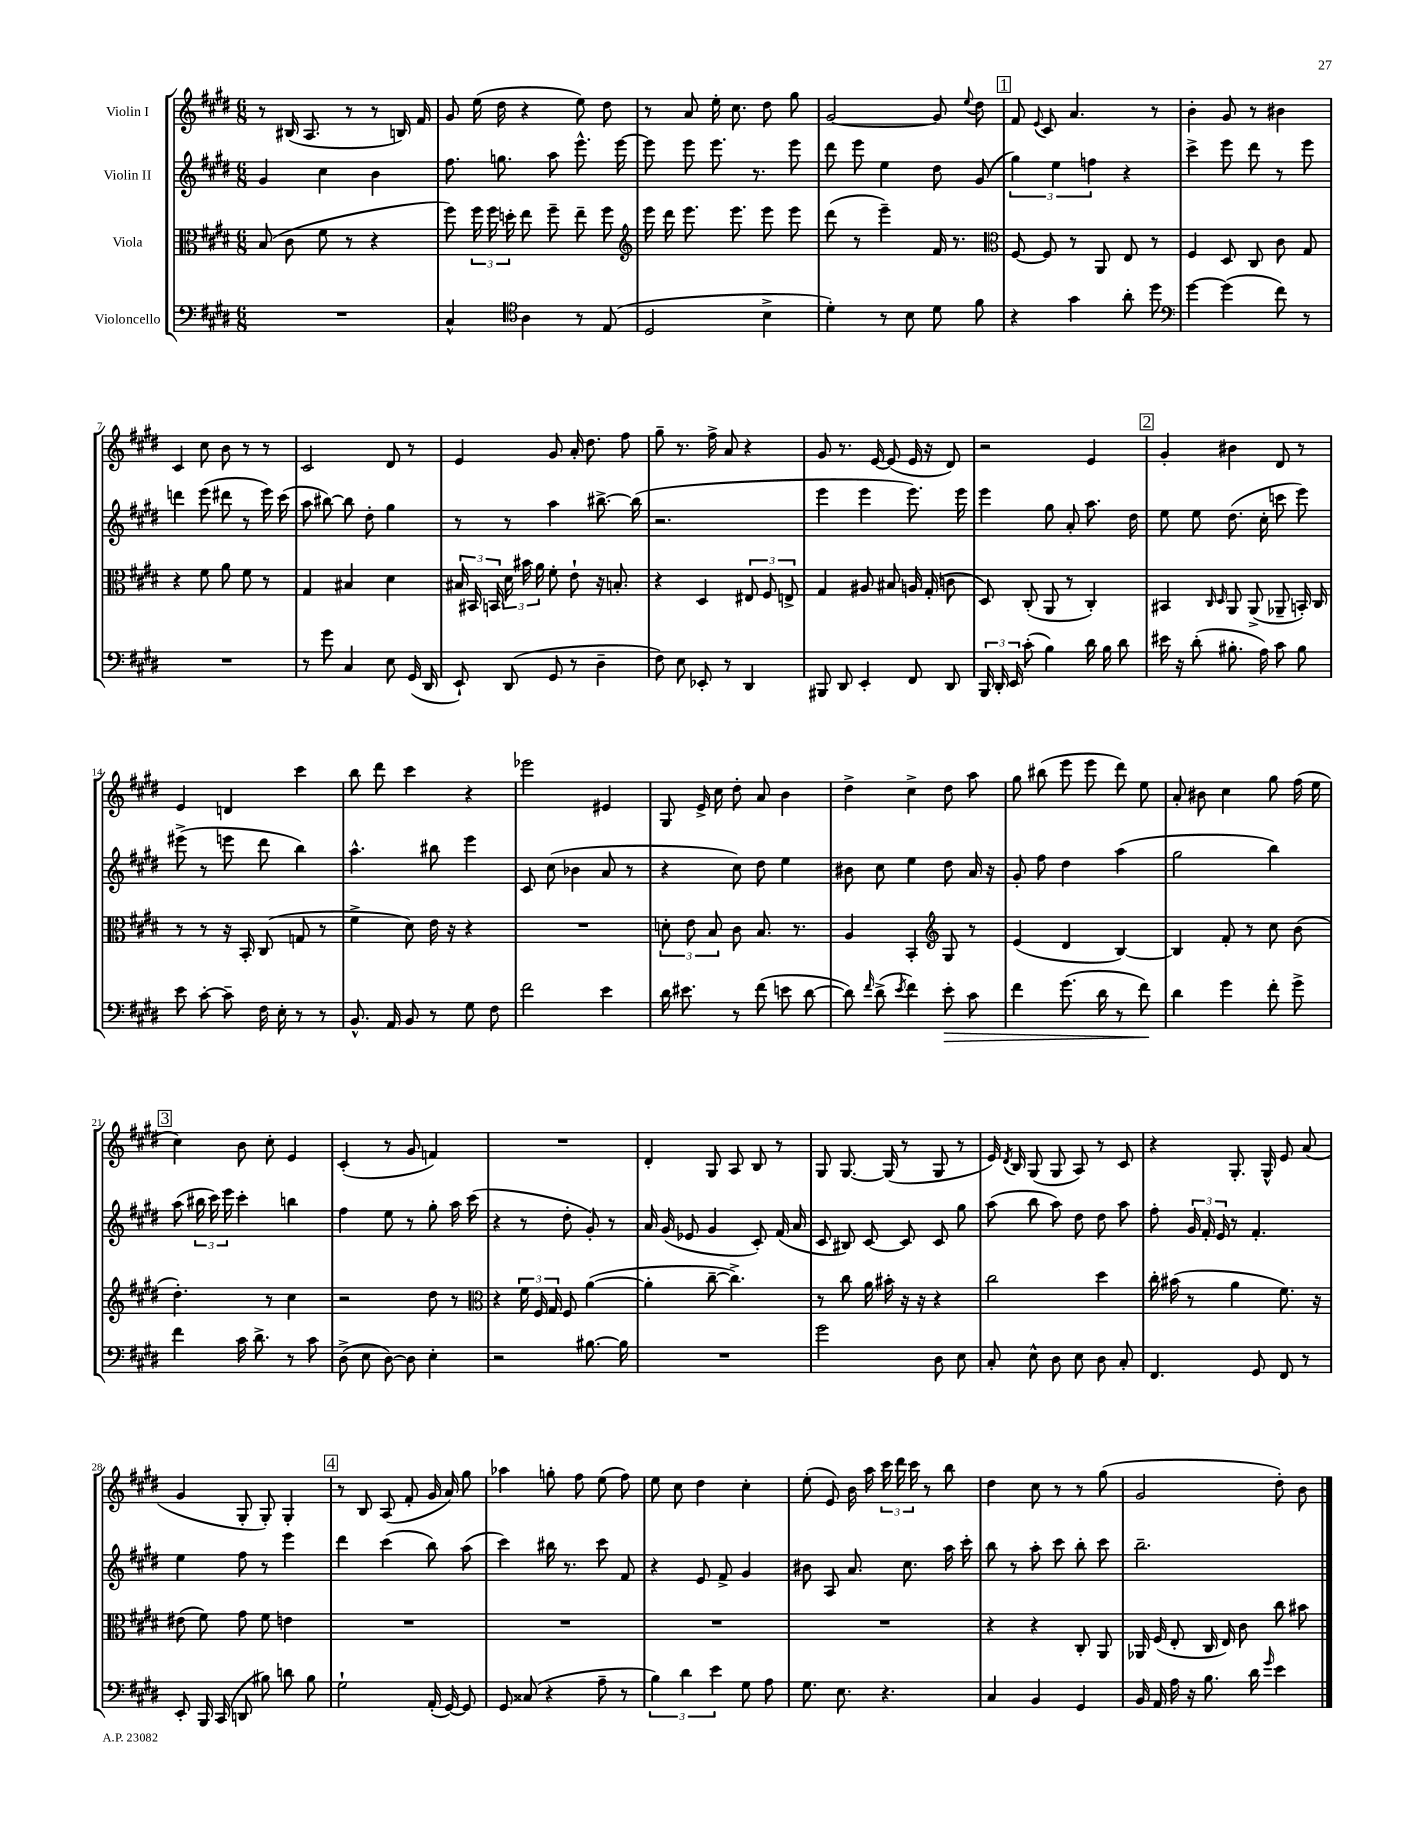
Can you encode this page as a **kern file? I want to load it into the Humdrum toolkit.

**kern	**dynam	**kern	**kern	**kern
*part4	*part4	*part3	*part2	*part1
*staff4	*staff4	*staff3	*staff2	*staff1
*I"Violoncello	*	*I"Viola	*I"Violin II	*I"Violin I
*clefF4	*	*clefC3	*clefG2	*clefG2
*k[f#c#g#d#]	*	*k[f#c#g#d#]	*k[f#c#g#d#]	*k[f#c#g#d#]
*M6/8	*	*M6/8	*M6/8	*M6/8
=1	=1	=1	=1	=1
2.r	.	(8B/	4g#/	8r
.	.	8c#\	.	(16B#X/
.	.	.	.	8.A/
.	.	8f#\	4cc#\	.
.	.	8r	.	8r
.	.	4r	4b\	8r
.	.	.	.	16Bn/)
.	.	.	.	16f#/
=2	=2	=2	=2	=2
4C#^^/	.	8ff#\)	8.ff#\	8g#/
.	.	24ff#\	.	(16ee\
.	.	24ff#\	.	.
.	.	.	8.ggn\	16dd#\
.	.	24ddn'\	.	.
*clefC4	*	*	*	*
4A\	.	8ee\	.	4r
.	.	8ff#~\	8aa\	.
8r	.	8ee~\	8.eee^^\	8ee\)
(8E/	.	8ff#\	.	8dd#\
.	.	.	[16eee\	.
=3	=3	=3	=3	=3
*	*	*clefG2	*	*
2D#/	.	16eee\	8eee\]	8r
.	.	16ddd#\	.	.
.	.	8.eee\	8eee\	8a/
.	.	.	8.eee\	16ee'\
.	.	8.eee\	.	8.cc#\
.	.	.	8.r	.
4B^\	.	8eee\	.	8dd#\
.	.	8eee\	8eee\	8gg#\
=4	=4	=4	=4	=4
4d#'\)	.	(8ddd#\	8ddd#\	[2g#/
.	.	8r	8eee\	.
8r	.	4eee~\)	4ee\	.
8B\	.	.	.	.
8d#\	.	16f#/	8dd#\	8g#/]
.	.	8.r	.	.
.	.	.	.	8qqee/
8f#\	.	.	(8g#/	8dd#\
!!LO:REH:place=s1:t=1
=5	=5	=5	=5	=5
*	*	*clefC3	*	*
4r	.	[8F#/	6gg#\)	8f#/
.	.	.	.	8qqe/
.	.	8F#/]	.	8c#/
.	.	.	6ee\	.
4g#\	.	8r	.	4.a/
.	.	.	6ffn\	.
.	.	8AA/	.	.
8a'\	.	8E/	4r	.
8dd#\	.	8r	.	8r
=6	=6	=6	=6	=6
*clefF4	*	*	*	*
[4g#\	.	4F#/	4ccc#^\	4b'\
(4g#\]	.	8D#/	8eee\	8g#/
.	.	8C#/	8ddd#\	8r
8f#\)	.	8c#\	8r	4b#X\
8r	.	8G#/	8eee\	.
!!LO:LB:g=z
=7	=7	=7	=7	=7
2.r	.	4r	4dddn\	4c#/
.	.	8f#\	(8eee\	8cc#\
.	.	8a\	8ddd#X\	8b\
.	.	8f#\	8r	8r
.	.	8r	16eee\)	8r
.	.	.	(16ccc#\	.
=8	=8	=8	=8	=8
8r	.	4G#/	8aa\	2c#/
8g#\	.	.	[8bb#X\)	.
4C#/	.	4B#X/	8bb#\]	.
.	.	.	8dd#'\	.
8E\	.	4d#\	4gg#\	8d#/
(16GG#/	.	.	.	8r
16DD#/	.	.	.	.
=9	=9	=9	=9	=9
8EE`/)	.	24B#X/	8r	4e/
.	.	24BB#X/	.	.
.	.	24BBn/	.	.
(8DD#/	.	24d#\	8r	.
.	.	24b#X\	.	.
.	.	24a\	.	.
8GG#/	.	8f#'\	4aa\	8g#/
8r	.	8e`\	.	16a'/
.	.	.	.	8.dd#\
4D#~\	.	16r	[8.bb#X^\	.
.	.	8.Bn'/	.	.
.	.	.	.	8ff#\
.	.	.	(16bb#\]	.
=10	=10	=10	=10	=10
8F#\)	.	4r	2.r	8gg#~\
8E\	.	.	.	8.r
8EE-X'/	.	4D#/	.	.
.	.	.	.	16ff#^\
8r	.	.	.	8a/
4DD#/	.	12E#X/	.	4r
.	.	12F#/	.	.
.	.	12En^/	.	.
=11	=11	=11	=11	=11
8BBB#X/	.	4G#/	4eee\	8g#/
8DD#/	.	.	.	8.r
4EE'/	.	8A#X/	4eee\	.
.	.	.	.	[16e/
.	.	8B#X/	.	(8e/]
8FF#/	.	16An/	8.eee\)	16e/
.	.	(16G#'/	.	16r
8DD#/	.	8cn\	.	8d#/)
.	.	.	16eee\	.
=12	=12	=12	=12	=12
24BBB/	.	8D#/)	4eee\	2r
24DD#'/	.	.	.	.
24EE/	.	.	.	.
(8c#'\	.	(8C#'/	.	.
4B\)	.	8AA/	8gg#\	.
.	.	8r	8a'/	.
16d#\	.	4C#'/)	8.aa\	4e/
16B\	.	.	.	.
8d#\	.	.	.	.
.	.	.	16dd#\	.
!!LO:REH:place=s1:t=2
=13	=13	=13	=13	=13
16e#X\	.	4BB#X/	8ee\	4g#'/
16r	.	.	.	.
(8d#'\	.	.	8ee\	.
.	.	16qqC#/	.	.
.	.	16qqD#/	.	.
8.B#X'\	.	8AA/	(8.dd#\	4b#X\
.	.	(8AA^/	.	.
16A\)	.	.	16cc#'\	.
8c#\	.	8AA-X~/	8cccn\	8d#/
8B#\	.	16BBn'/)	8eee\)	8r
.	.	16C#/	.	.
!!LO:LB:g=z
=14	=14	=14	=14	=14
8e\	.	8r	(8eee#X^\	4e/
[8c#'\	.	8r	8r	.
8c#~\]	.	16r	8eeen\	4dn/
.	.	16BB'/	.	.
16F#\	.	(8C#/	8ddd#\	.
16E'\	.	.	.	.
8r	.	8Gn/	4bb\)	4ccc#\
8r	.	8r	.	.
=15	=15	=15	=15	=15
8.BB^^/	.	4f#^\	4.aa^^\	8bb\
.	.	.	.	8ddd#\
16AA/	.	.	.	.
8BB/	.	8d#\)	.	4ccc#\
8r	.	16e\	8bb#X\	.
.	.	16r	.	.
8G#\	.	4r	4eee\	4r
8F#\	.	.	.	.
=16	=16	=16	=16	=16
2f#\	.	2.r	8c#/	2eee-X\
.	.	.	(8cc#\	.
.	.	.	4b-X\	.
4e\	.	.	8a/	4e#X/
.	.	.	8r	.
=17	=17	=17	=17	=17
16d#\	.	12dn'\	4r	8G#/
8.e#X\	.	.	.	.
.	.	12e\	.	.
.	.	.	.	16e^/
.	.	12B/	.	.
.	.	.	.	16cc#\
8r	.	8c#\	8cc#\)	8dd#'\
(8f#\	.	8.B/	8dd#\	8a/
8en\	.	.	4ee\	4b\
.	.	8.r	.	.
[8d#\	.	.	.	.
=18	=18	=18	=18	=18
8d#\])	.	4A/	8b#X\	4dd#^\
16qqf#/	.	.	.	.
(8d#^\	.	.	8cc#\	.
8qe/	.	.	.	.
4f#\)	.	4BB'/	4ee\	4cc#^\
*	*	*clefG2	*	*
!	!LO:HP:b	!	!	!
8e'\	>	8G#/	8dd#\	8dd#\
8c#\	.	8r	16a/	8aa\
.	.	.	16r	.
=19	=19	=19	=19	=19
4f#\	.	(4e/	8g#'/	8gg#\
.	.	.	8ff#\	(8bb#X\
(8.g#\	.	4d#/	4dd#\	8eee\
.	.	.	.	8eee\
16d#\	.	.	.	.
8r	.	[4B/)	(4aa\	8ddd#\)
8f#\)	.	.	.	8ee\
.	]	.	.	.
=20	=20	=20	=20	=20
4d#\	.	4B/]	2gg#\	8a'/
.	.	.	.	8b#X\
4g#\	.	8f#'/	.	4cc#\
.	.	8r	.	.
8f#'\	.	8cc#\	4bb\)	8gg#\
8g#^\	.	(8b\	.	(16ff#\
.	.	.	.	16ee\
!!LO:LB:g=z
!!LO:REH:place=s1:t=3
=21	=21	=21	=21	=21
4f#\	.	4.dd#'\)	(8aa\	4cc#\)
.	.	.	24bb#X\	.
.	.	.	24ccc#\)	.
.	.	.	24eee\	.
16c#\	.	.	4ccc#'\	8b\
8.d#^\	.	.	.	.
.	.	8r	.	8cc#'\
8r	.	4cc#\	4bbn\	4e/
8c#\	.	.	.	.
=22	=22	=22	=22	=22
(8D#^\	.	2r	4ff#\	(4c#'/
8E\	.	.	.	.
[8D#\)	.	.	8ee\	8r
8D#\]	.	.	8r	8g#/
4E'\	.	8dd#\	8gg#'\	4fn/)
.	.	8r	16aa\	.
.	.	.	(16ccc#\	.
=23	=23	=23	=23	=23
*	*	*clefC3	*	*
2r	.	4r	4r	2.r
.	.	24f#\	8r	.
.	.	24F#/	.	.
.	.	24G#/	.	.
.	.	8F#/	8dd#'\	.
[8.B#X\	.	([4a\	8g#'/)	.
.	.	.	8r	.
16B#\]	.	.	.	.
=24	=24	=24	=24	=24
2.r	.	4a'\]	16a/	4d#'/
.	.	.	(16g#/	.
.	.	.	8e-X/	.
.	.	[8cc#~\	4g#/	8G#/
.	.	4.cc#^\])	.	8A/
.	.	.	8c#'/)	8B/
.	.	.	(16f#/	8r
.	.	.	16a/	.
=25	=25	=25	=25	=25
2g#\	.	8r	8c#/	8G#/
.	.	8cc#\	8B#X/)	[8.G#/
.	.	16a\	[8c#/	.
.	.	16b#X'\	.	(16G#/]
.	.	16r	8c#/]	8r
.	.	16r	.	.
8D#\	.	4r	8c#/	8G#/
8E\	.	.	8gg#\	8r
=26	=26	=26	=26	=26
8C#'/	.	2cc#\	(8aa\	16e/)
.	.	.	.	8qd#/
.	.	.	.	16B/
8E^^\	.	.	8bb\	(8G#/
8D#\	.	.	8aa\)	8G#/
8E\	.	.	8dd#\	8A/)
8D#\	.	4dd#\	8dd#\	8r
8C#'/	.	.	8aa\	8c#/
=27	=27	=27	=27	=27
4.FF#/	.	16cc#'\	8ff#'\	4r
.	.	(16b#X\	.	.
.	.	8r	24g#/	.
.	.	.	24f#'/	.
.	.	.	24e/	.
.	.	4a\	8r	8.G#'/
8GG#/	.	.	4.f#'/	.
.	.	.	.	16G#^^/
8FF#/	.	8.f#\)	.	8e/
8r	.	.	.	(8a/
.	.	16r	.	.
!!LO:LB:g=z
=28	=28	=28	=28	=28
8EE'/	.	(8e#X\	4ee\	4g#/
16BBB/	.	8f#\)	.	.
(16CC#/	.	.	.	.
8DDn/	.	8g#\	8ff#\	8G#'/
8B#X\)	.	8f#\	8r	8G#'/)
8dn\	.	4en\	4eee\	4G#'/
8B#\	.	.	.	.
!!LO:REH:place=s1:t=4
=29	=29	=29	=29	=29
2G#`\	.	2.r	4ddd#\	8r
.	.	.	.	8B/
.	.	.	(4ccc#\	(8A/
.	.	.	.	8f#'/
(16AA'/	.	.	8bb\)	16g#/
[16GG#/)	.	.	.	16a/)
8GG#/]	.	.	(8aa\	8gg#\
=30	=30	=30	=30	=30
8GG#/	.	2.r	4ccc#\)	4aa-X\
(8C##X/	.	.	.	.
4r	.	.	16bb#X\	8ggn'\
.	.	.	8.r	.
.	.	.	.	8ff#\
8A~\	.	.	8ccc#\	(8ee\
8r	.	.	8f#/	8ff#\)
=31	=31	=31	=31	=31
6B\)	.	2.r	4r	8ee\
.	.	.	.	8cc#\
6d#\	.	.	.	.
.	.	.	8e/	4dd#\
6e\	.	.	.	.
.	.	.	8f#^/	.
8G#\	.	.	4g#/	4cc#'\
8A\	.	.	.	.
=32	=32	=32	=32	=32
8.G#\	.	2.r	8b#X\	(8ee'\
.	.	.	8A/	8e/)
8.E\	.	.	.	.
.	.	.	8.a/	16b\
.	.	.	.	16aa\
4.r	.	.	.	24ccc#\
.	.	.	.	24ddd#\
.	.	.	8.cc#\	.
.	.	.	.	24ccc#\
.	.	.	.	8r
.	.	.	16aa\	8bb\
.	.	.	16ccc#'\	.
=33	=33	=33	=33	=33
4C#/	.	4r	8bb\	4dd#\
.	.	.	8r	.
4BB/	.	4r	8aa'\	8cc#\
.	.	.	8ccc#\	8r
4GG#/	.	8C#'/	8bb'\	8r
.	.	8AA/	8ccc#\	(8gg#\
=34	=34	=34	=34	=34
16BB/	.	16AA-X/	2.bb~\	2g#/
16AA/	.	(16F#/	.	.
16A\	.	8E'/	.	.
16r	.	.	.	.
8.B\	.	16C#/	.	.
.	.	16E/)	.	.
.	.	8c#\	.	.
16d#\	.	.	.	.
16qqg#/	.	.	.	.
4e\	.	8cc#\	.	8dd#'\)
.	.	8b#X\	.	8b\
==	==	==	==	==
*-	*-	*-	*-	*-
